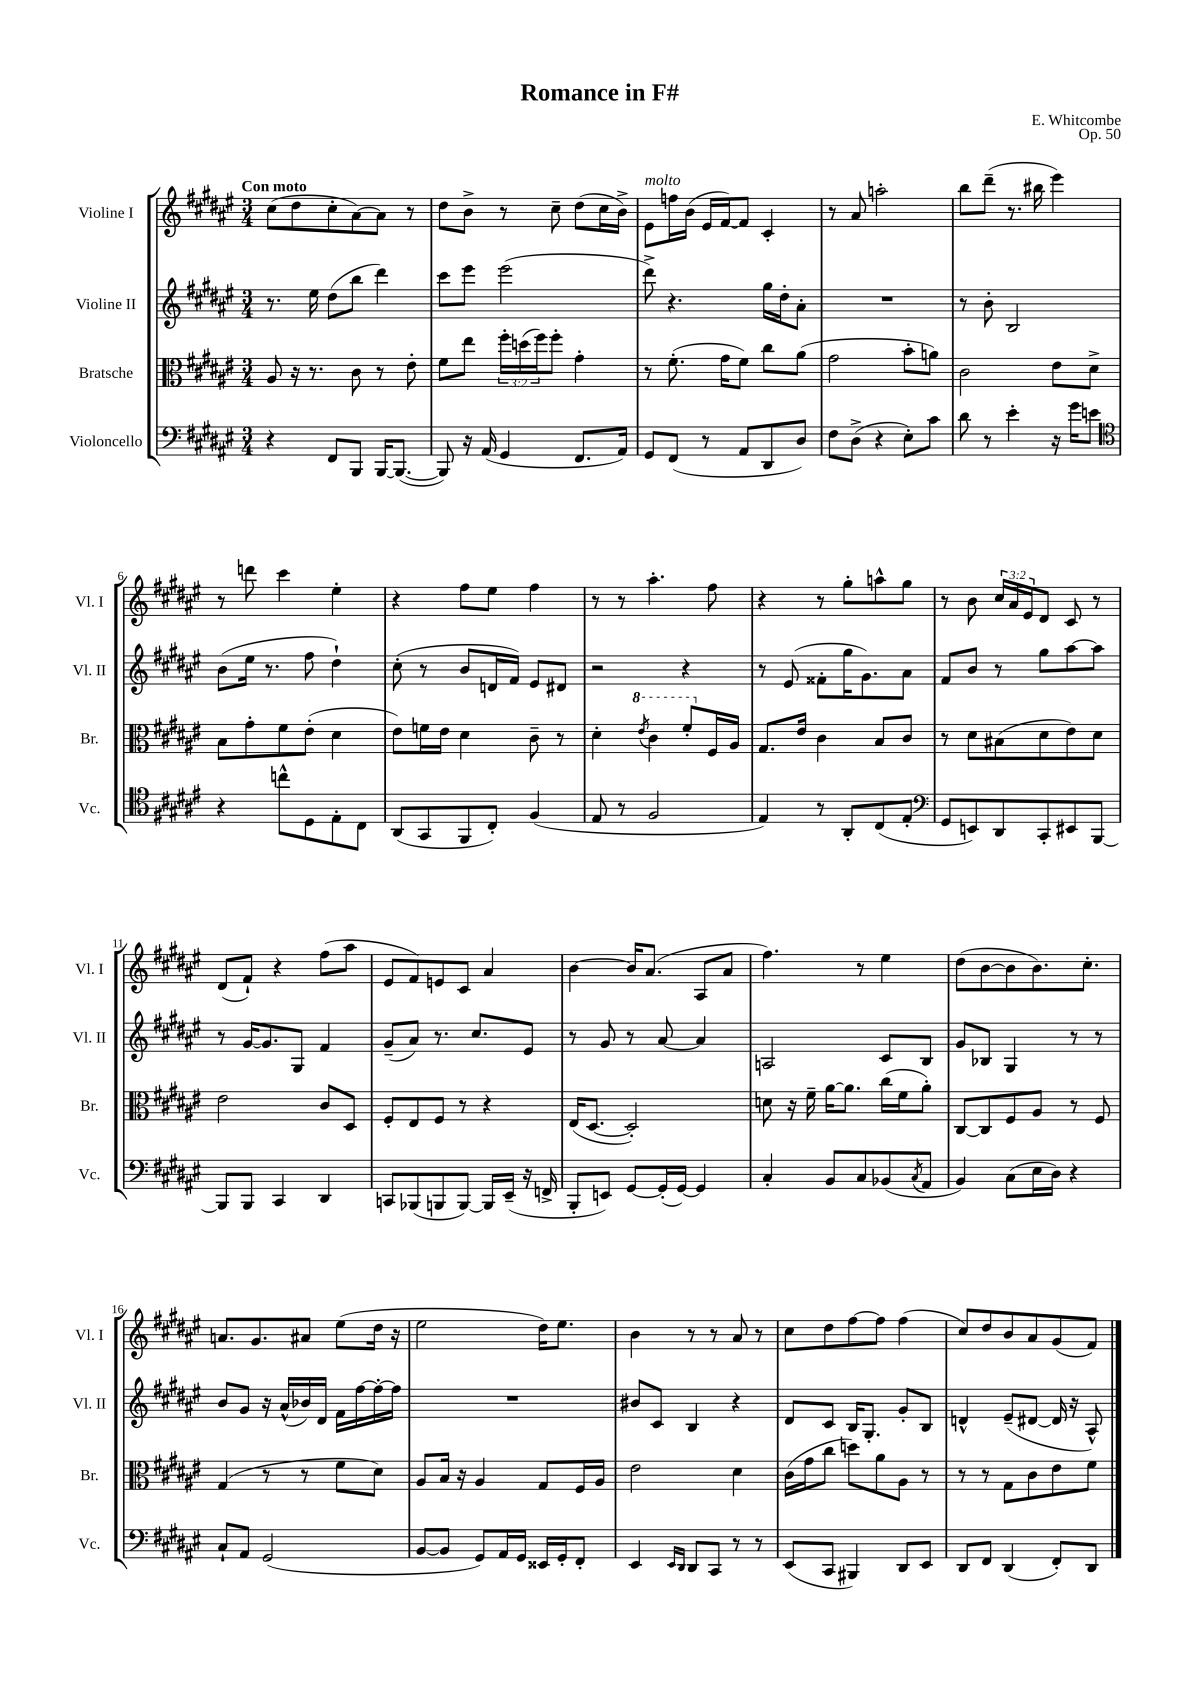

**kern	**kern	**kern	**kern
*staff4	*staff3	*staff2	*staff1
*clefF4	*clefC3	*clefG2	*clefG2
*k[f#c#g#d#a#e#]	*k[f#c#g#d#a#e#]	*k[f#c#g#d#a#e#]	*k[f#c#g#d#a#e#]
*M3/4	*M3/4	*M3/4	*M3/4
4r	8A#	8.r	(8cc#
.	16r	.	8dd#
.	8.r	16ee#	.
8FF#	.	(8dd#	8cc#'
8BBB	8c#	8bb	[8a#)
[16BBB	8r	4ddd#)	8a#]
(8.BBB_	.	.	.
.	8e#'	.	8r
=	=	=	=
8BBB])	8f#	8ccc#	8dd#
16r	8ee#	8eee#	8b^
(16AA#	.	.	.
4GG#	24ff#'	(2eee#	8r
.	(24dd	.	.
.	24ff#)	.	.
.	8ff#'	.	8cc#~
8.FF#	4g#'	.	(8dd#
.	.	.	16cc#
16AA#)	.	.	16b^)
=	=	=	=
8GG#	8r	8ddd#^)	8e#
(8FF#	(8.f#'	4.r	16ff
.	.	.	(16b
8r	.	.	16e#
.	16g#	.	[16f#)
8AA#	8f#)	.	8f#]
8DD#	8cc#	16gg#	4c#'
.	.	16dd#'	.
8D#)	(8a#	8a#'	.
=	=	=	=
8F#	2g#	2.r	8r
(8D#^	.	.	8a#
4r	.	.	2aa'
8E#')	8b'	.	.
8c#	8a)	.	.
=	=	=	=
8d#	2c#	8r	8bb
8r	.	8b'	(8ddd#~
4e#'	.	2B	8.r
.	.	.	16bb#
16r	8e#	.	4eee#)
16g#	.	.	.
8e	8d#^	.	.
=	=	=	=
*clefC4	*	*	*
4r	8B	(8b	8r
.	8g#'	16ee#	8ddd
.	.	8.r	.
8cc^^	8f#	.	4ccc#
8D#	(8e#'	8ff#	.
8E#'	4d#	4dd#`)	4ee#'
8C#	.	.	.
=	=	=	=
(8AA#	8e#)	(8cc#'	4r
8GG#	16f	8r	.
.	16e#	.	.
8FF#	4d#	8b	8ff#
8C#')	.	16d	8ee#
.	.	16f#)	.
(4F#	8c#~	8e#	4ff#
.	8r	8d#	.
=	=	=	=
8E#	4d#'	2r	8r
8r	.	.	8r
.	8qee#	.	.
2F#	4cc#	.	4.aa#'
.	8ff#'	4r	.
.	16F#	.	8ff#
.	16A#	.	.
=	=	=	=
4E#)	8.G#	8r	4r
.	.	(8e#	.
.	16e#	.	.
8r	4c#	8f##'	8r
8AA#'	.	16gg#	8gg#'
.	.	8.g#)	.
(8C#	8B	.	8aa^^
8E#'	8c#	8a#	8gg#
=	=	=	=
*clefF4	*	*	*
8GG#	8r	8f#	8r
8EE)	8d#	8b	8b
8DD#	(8B#	8r	24cc#
.	.	.	24a#
.	.	.	24e#
8CC#'	8d#	8gg#	8d#
8EE#	8e#)	[8aa#	8c#
[8BBB	8d#	8aa#]	8r
=	=	=	=
8BBB]	2e#	8r	(8d#
8BBB	.	[16g#	8f#`)
.	.	8.g#]	.
4CC#	.	.	4r
.	.	8G#	.
4DD#	8c#	4f#	(8ff#
.	8D#	.	8aa#
=	=	=	=
8CC	8F#'	(8g#~	8e#
(8BBB-	8E#	8a#)	8f#)
8BBB	8F#	8.r	8e
[8BBB)	8r	.	8c#
.	.	8.cc#	.
16BBB]	4r	.	4a#
(16EE#~	.	.	.
16r	.	8e#	.
16FF^	.	.	.
=	=	=	=
8BBB'	(16E#	8r	[4b
.	[8.D#	.	.
8EE)	.	8g#	.
[8GG#	2D#'])	8r	16b]
.	.	.	(8.a#
(16GG#']	.	[8a#	.
[16GG#)	.	.	.
4GG#]	.	4a#]	8A#
.	.	.	8a#
=	=	=	=
4C#'	8d	2A	4.ff#)
.	16r	.	.
.	16f#~	.	.
8BB	[16a#	.	.
.	8.a#]	.	.
8C#	.	.	8r
(8BB-	(16cc#	8c#	4ee#
.	16f#	.	.
8qC#	.	.	.
8AA#	8a#')	8B	.
=	=	=	=
4BB)	[8C#	8g#	(8dd#
.	8C#]	8B-	[8b
(8C#	8F#	4G#	8b]
16E#	8A#	.	8.b)
16D#)	.	.	.
4r	8r	8r	.
.	.	.	8.cc#'
.	8F#	8r	.
=	=	=	=
8C#`	(4G#	8b	8.a
8AA#	.	8g#	.
.	.	.	8.g#
(2GG#	8r	16r	.
.	.	(16a#^^	.
.	8r	16b-)	8a#
.	.	16d#	.
.	8f#	16f#	(8ee#
.	.	[16ff#	.
.	8d#)	16ff#'_	16dd#
.	.	16ff#]	16r
=	=	=	=
[8BB	8A#	2.r	2ee#
8BB]	16B	.	.
.	16r	.	.
8GG#)	4A#	.	.
16AA#	.	.	.
16GG#	.	.	.
16EE##	8G#	.	16dd#)
16GG#'	.	.	8.ee#
8FF#'	16F#	.	.
.	16A#	.	.
=	=	=	=
4EE#	2e#	8b#	4b
.	.	8c#	.
16qqEE#	.	.	.
16qqDD#	.	.	.
8DD#	.	4B	8r
8CC#	.	.	8r
8r	4d#	4r	8a#
8r	.	.	8r
=	=	=	=
(8EE#	(16c#	8d#	8cc#
.	16g#	.	.
8CC#	8cc#	8c#	8dd#
4BBB#)	8dd)	16B	[8ff#
.	.	8.G#'	.
.	8a#	.	8ff#]
8DD#	8A#	8g#'	(4ff#
8EE#	8r	8B	.
=	=	=	=
8DD#	8r	4d^^	8cc#)
8FF#	8r	.	8dd#
(4DD#	8G#	(8e#~	8b
.	8c#	[8d#	8a#
8FF#')	8e#	16d#]	(8g#
.	.	16r	.
8DD#	8f#	8A#^^)	8f#)
==	==	==	==
*-	*-	*-	*-
